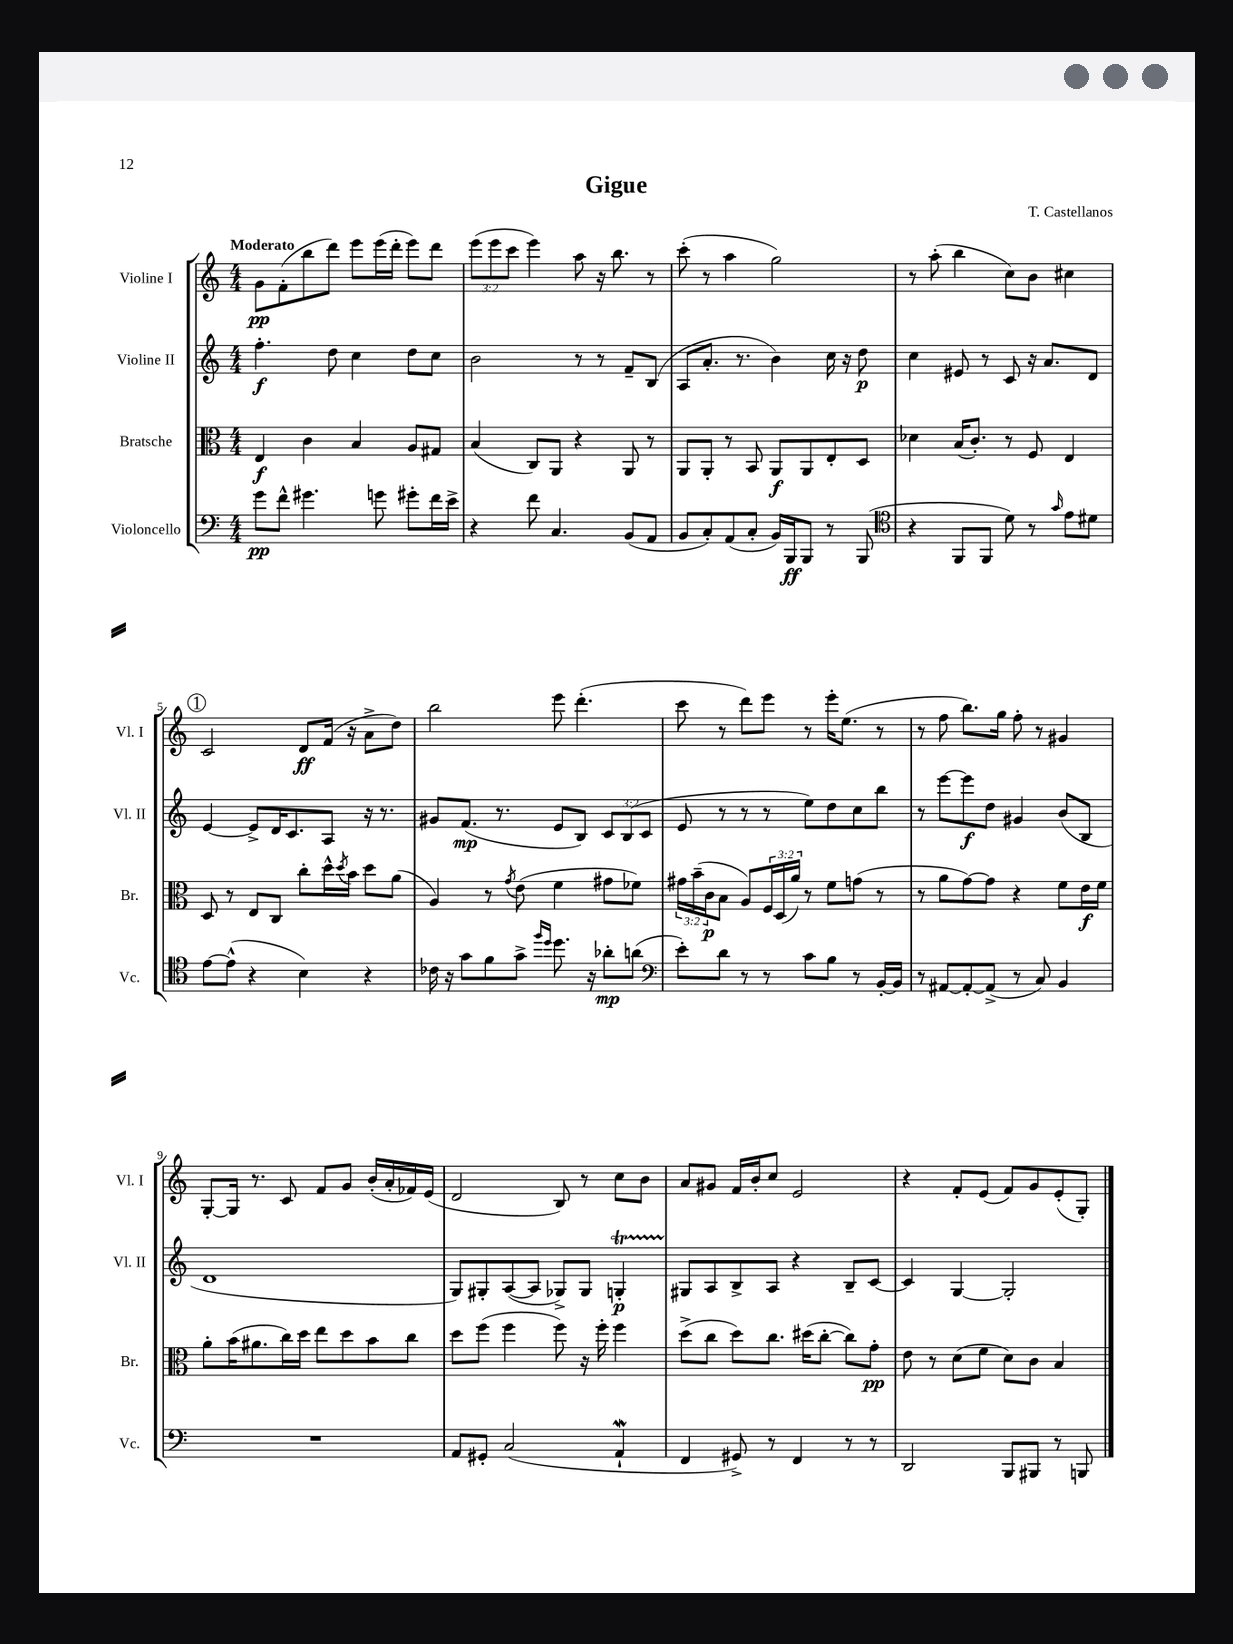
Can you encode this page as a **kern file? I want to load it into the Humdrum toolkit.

**kern	**dynam	**kern	**dynam	**kern	**dynam	**kern	**dynam
*part4	*part4	*part3	*part3	*part2	*part2	*part1	*part1
*staff4	*staff4	*staff3	*staff3	*staff2	*staff2	*staff1	*staff1
*I"Violoncello	*	*I"Bratsche	*	*I"Violine II	*	*I"Violine I	*
*I'Vc.	*	*I'Br.	*	*I'Vl. II	*	*I'Vl. I	*
*clefF4	*	*clefC3	*	*clefG2	*	*clefG2	*
*k[]	*	*k[]	*	*k[]	*	*k[]	*
*M4/4	*	*M4/4	*	*M4/4	*	*M4/4	*
=1	=1	=1	=1	=1	=1	=1	=1
!	!	!	!	!	!	!LO:TX:a:B:t=Moderato	!
8g\L	pp	4E/	f	4.ff'\	f	8g\L	pp
8f^^\J	.	.	.	.	.	(8f'\	.
4.g#X\	.	4c\	.	.	.	8bb\	.
.	.	.	.	8dd\	.	8ddd\J)	.
.	.	4B/	.	4cc\	.	8eee\L	.
8gn\	.	.	.	.	.	(16eee\L	.
.	.	.	.	.	.	16ddd'\JJ	.
8g#X'\L	.	8A/L	.	8dd\L	.	8eee\L)	.
16f\L	.	8G#X/J	.	8cc\J	.	8ddd\J	.
16e^\JJ	.	.	.	.	.	.	.
=2	=2	=2	=2	=2	=2	=2	=2
4r	.	(4B/	.	2b\	.	(12eee\L	.
.	.	.	.	.	.	12eee\	.
.	.	.	.	.	.	12ccc\J	.
8f\	.	8C/L)	.	.	.	4eee\)	.
4.C/	.	8AA/J	.	.	.	.	.
.	.	4r	.	8r	.	8aa\	.
.	.	.	.	8r	.	16r	.
.	.	.	.	.	.	8.bb\	.
(8BB/L	.	8AA/	.	8f~/L	.	.	.
8AA/J	.	8r	.	(8B/J	.	8r	.
=3	=3	=3	=3	=3	=3	=3	=3
8BB/L	.	8AA/L	.	8A/L	.	(8ccc'\	.
8C'/)	.	8AA'/J	.	8.a'/J	.	8r	.
(8AA/	.	8r	.	.	.	4aa\	.
.	.	.	.	8.r	.	.	.
8C'/J	.	8BB/	.	.	.	.	.
16BB/LL)	.	8AA/L	f	4b\)	.	2gg\)	.
16BBB/J	ff	.	.	.	.	.	.
8BBB/J	.	8AA/	.	.	.	.	.
8r	.	8E'/	.	16cc\	.	.	.
.	.	.	.	16r	.	.	.
(8BBB/	.	8D/J	.	8dd\	p	.	.
=4	=4	=4	=4	=4	=4	=4	=4
*clefC4	*	*	*	*	*	*	*
4r	.	4d-X\	.	4cc\	.	8r	.
.	.	.	.	.	.	(8aa'\	.
8FF/L	.	(16B/KL	.	8e#X/	.	4bb\	.
.	.	8.c'/J)	.	.	.	.	.
8FF/J	.	.	.	8r	.	.	.
8d\)	.	8r	.	8c/	.	8cc\L)	.
8r	.	8F/	.	16r	.	8b\J	.
.	.	.	.	8.a/L	.	.	.
16qqg/	.	.	.	.	.	.	.
8e\L	.	4E/	.	.	.	4cc#X\	.
8d#X\J	.	.	.	8d/J	.	.	.
!!LO:LB:g=z
!!LO:REH:place=s1:t=1
=5	=5	=5	=5	=5	=5	=5	=5
[8e\L	.	8D/	.	[4e/	.	2c/	.
(8e^^\J]	.	8r	.	.	.	.	.
4r	.	8E/L	.	8e^/L]	.	.	.
.	.	8C/J	.	16d/K	.	.	.
.	.	.	.	8.c/	.	.	.
4B\)	.	8cc'\L	.	.	.	8d/L	ff
.	.	16dd^^\L	.	8A/J	.	(16f/Jk	.
.	.	8qdd/	.	.	.	.	.
.	.	16b\JJ	.	.	.	16r	.
4r	.	8dd\L	.	16r	.	8a^\L	.
.	.	.	.	8.r	.	.	.
.	.	(8a\J	.	.	.	8dd\J)	.
=6	=6	=6	=6	=6	=6	=6	=6
16c-X\	.	4A/)	.	8g#X/L	.	2bb\	.
16r	.	.	.	.	.	.	.
8g\L	.	.	.	(8.f/J	mp	.	.
8f\	.	8r	.	.	.	.	.
.	.	.	.	8.r	.	.	.
.	.	8qg/	.	.	.	.	.
8g^\J	.	(8e\	.	.	.	.	.
16qqff/LL	.	.	.	.	.	.	.
16qqdd/JJ	.	.	.	.	.	.	.
8.dd\	.	4f\	.	8e/L	.	8eee\	.
.	.	.	.	8B/J)	.	(4.ddd'\	.
16r	.	.	.	.	.	.	.
8a-X'\L	mp	8g#X\L	.	12c/L	.	.	.
.	.	.	.	(12B/	.	.	.
(8an\J	.	8f-X\J)	.	.	.	.	.
.	.	.	.	12c/J	.	.	.
=7	=7	=7	=7	=7	=7	=7	=7
*clefF4	*	*	*	*	*	*	*
8e'\L)	.	24g#X\LL	.	8e/	.	8ccc\	.
.	.	(24b~\	.	.	.	.	.
.	.	24c\J	p	.	.	.	.
8d\J	.	8B\J	.	8r	.	8r	.
8r	.	8A/L)	.	8r	.	8ddd\L)	.
8r	.	24F/L	.	8r	.	8eee\J	.
.	.	(24D/	.	.	.	.	.
.	.	24a/JJ)	.	.	.	.	.
8c\L	.	8r	.	8ee\L)	.	8r	.
8B\J	.	8f\L	.	8dd\	.	16eee'\KL	.
.	.	.	.	.	.	(8.ee\J	.
8r	.	(8gn\J	.	8cc\	.	.	.
[16BB'/LL	.	8r	.	8bb\J	.	8r	.
16BB/JJ]	.	.	.	.	.	.	.
=8	=8	=8	=8	=8	=8	=8	=8
8r	.	8r	.	8r	.	8r	.
[8AA#X/L	.	8a\L	.	[8eee\L	.	8ff\	.
8AA#'/_	.	[8g\)	.	8eee\]	f	8.bb\L)	.
(8AA#^/J]	.	8g\J]	.	8dd\J	.	.	.
.	.	.	.	.	.	16gg\Jk	.
8r	.	4r	.	4g#X/	.	8ff'\	.
8C/)	.	.	.	.	.	8r	.
4BB/	.	8f\L	.	(8b/L	.	4g#X/	.
.	.	16e\L	f	8B/J	.	.	.
.	.	16f\JJ	.	.	.	.	.
!!LO:LB:g=z
=9	=9	=9	=9	=9	=9	=9	=9
1r	.	8a'\L	.	1d	.	[8G'/L	.
.	.	(16b\K	.	.	.	16G/Jk]	.
.	.	8.a#X\	.	.	.	8.r	.
.	.	16cc\L)	.	.	.	8c/	.
.	.	16dd\JJ	.	.	.	.	.
.	.	8ee\L	.	.	.	8f/L	.
.	.	8dd\	.	.	.	8g/J	.
.	.	8b\	.	.	.	(16b'/LL	.
.	.	.	.	.	.	16a'/	.
.	.	8cc\J	.	.	.	16f-X/)	.
.	.	.	.	.	.	(16e/JJ	.
=10	=10	=10	=10	=10	=10	=10	=10
8AA/L	.	8dd\L	.	8G/L)	.	2d/	.
8GG#X'/J	.	(8ff\J	.	8G#X'/	.	.	.
(2C/	.	4ff\	.	([8A/	.	.	.
.	.	.	.	8A/J]	.	.	.
.	.	8ff\)	.	8G-X^/L)	.	8B/)	.
.	.	16r	.	8G-/J	.	8r	.
.	.	16ff'\	.	.	.	.	.
4AAW`/	.	4ff\	.	4GnT'/	p	8cc\L	.
.	.	.	.	.	.	8b\J	.
=11	=11	=11	=11	=11	=11	=11	=11
4FF/	.	(8dd^\L	.	8G#X/L	.	8a/L	.
.	.	8cc\J	.	8A/	.	8g#X/J	.
8GG#X^/)	.	8dd\L)	.	8B^/	.	16f/LL	.
.	.	.	.	.	.	16b'/J	.
8r	.	8.cc\J	.	8A/J	.	8cc/J	.
4FF/	.	.	.	4r	.	2e/	.
.	.	(16dd#X\KL	.	.	.	.	.
.	.	[8cc'\J	.	.	.	.	.
8r	.	8cc\L])	.	8B~/L	.	.	.
8r	.	8g'\J	pp	[8c/J	.	.	.
=12	=12	=12	=12	=12	=12	=12	=12
2DD/	.	8e\	.	4c/]	.	4r	.
.	.	8r	.	.	.	.	.
.	.	(8d\L	.	[4G/	.	8f'/L	.
.	.	8f\J	.	.	.	(8e/J	.
8BBB/L	.	8d\L)	.	2G'/]	.	8f/L)	.
8BBB#X/J	.	8c\J	.	.	.	8g/	.
8r	.	4B/	.	.	.	(8e'/	.
8BBBn/	.	.	.	.	.	8G'/J)	.
==	==	==	==	==	==	==	==
*-	*-	*-	*-	*-	*-	*-	*-
